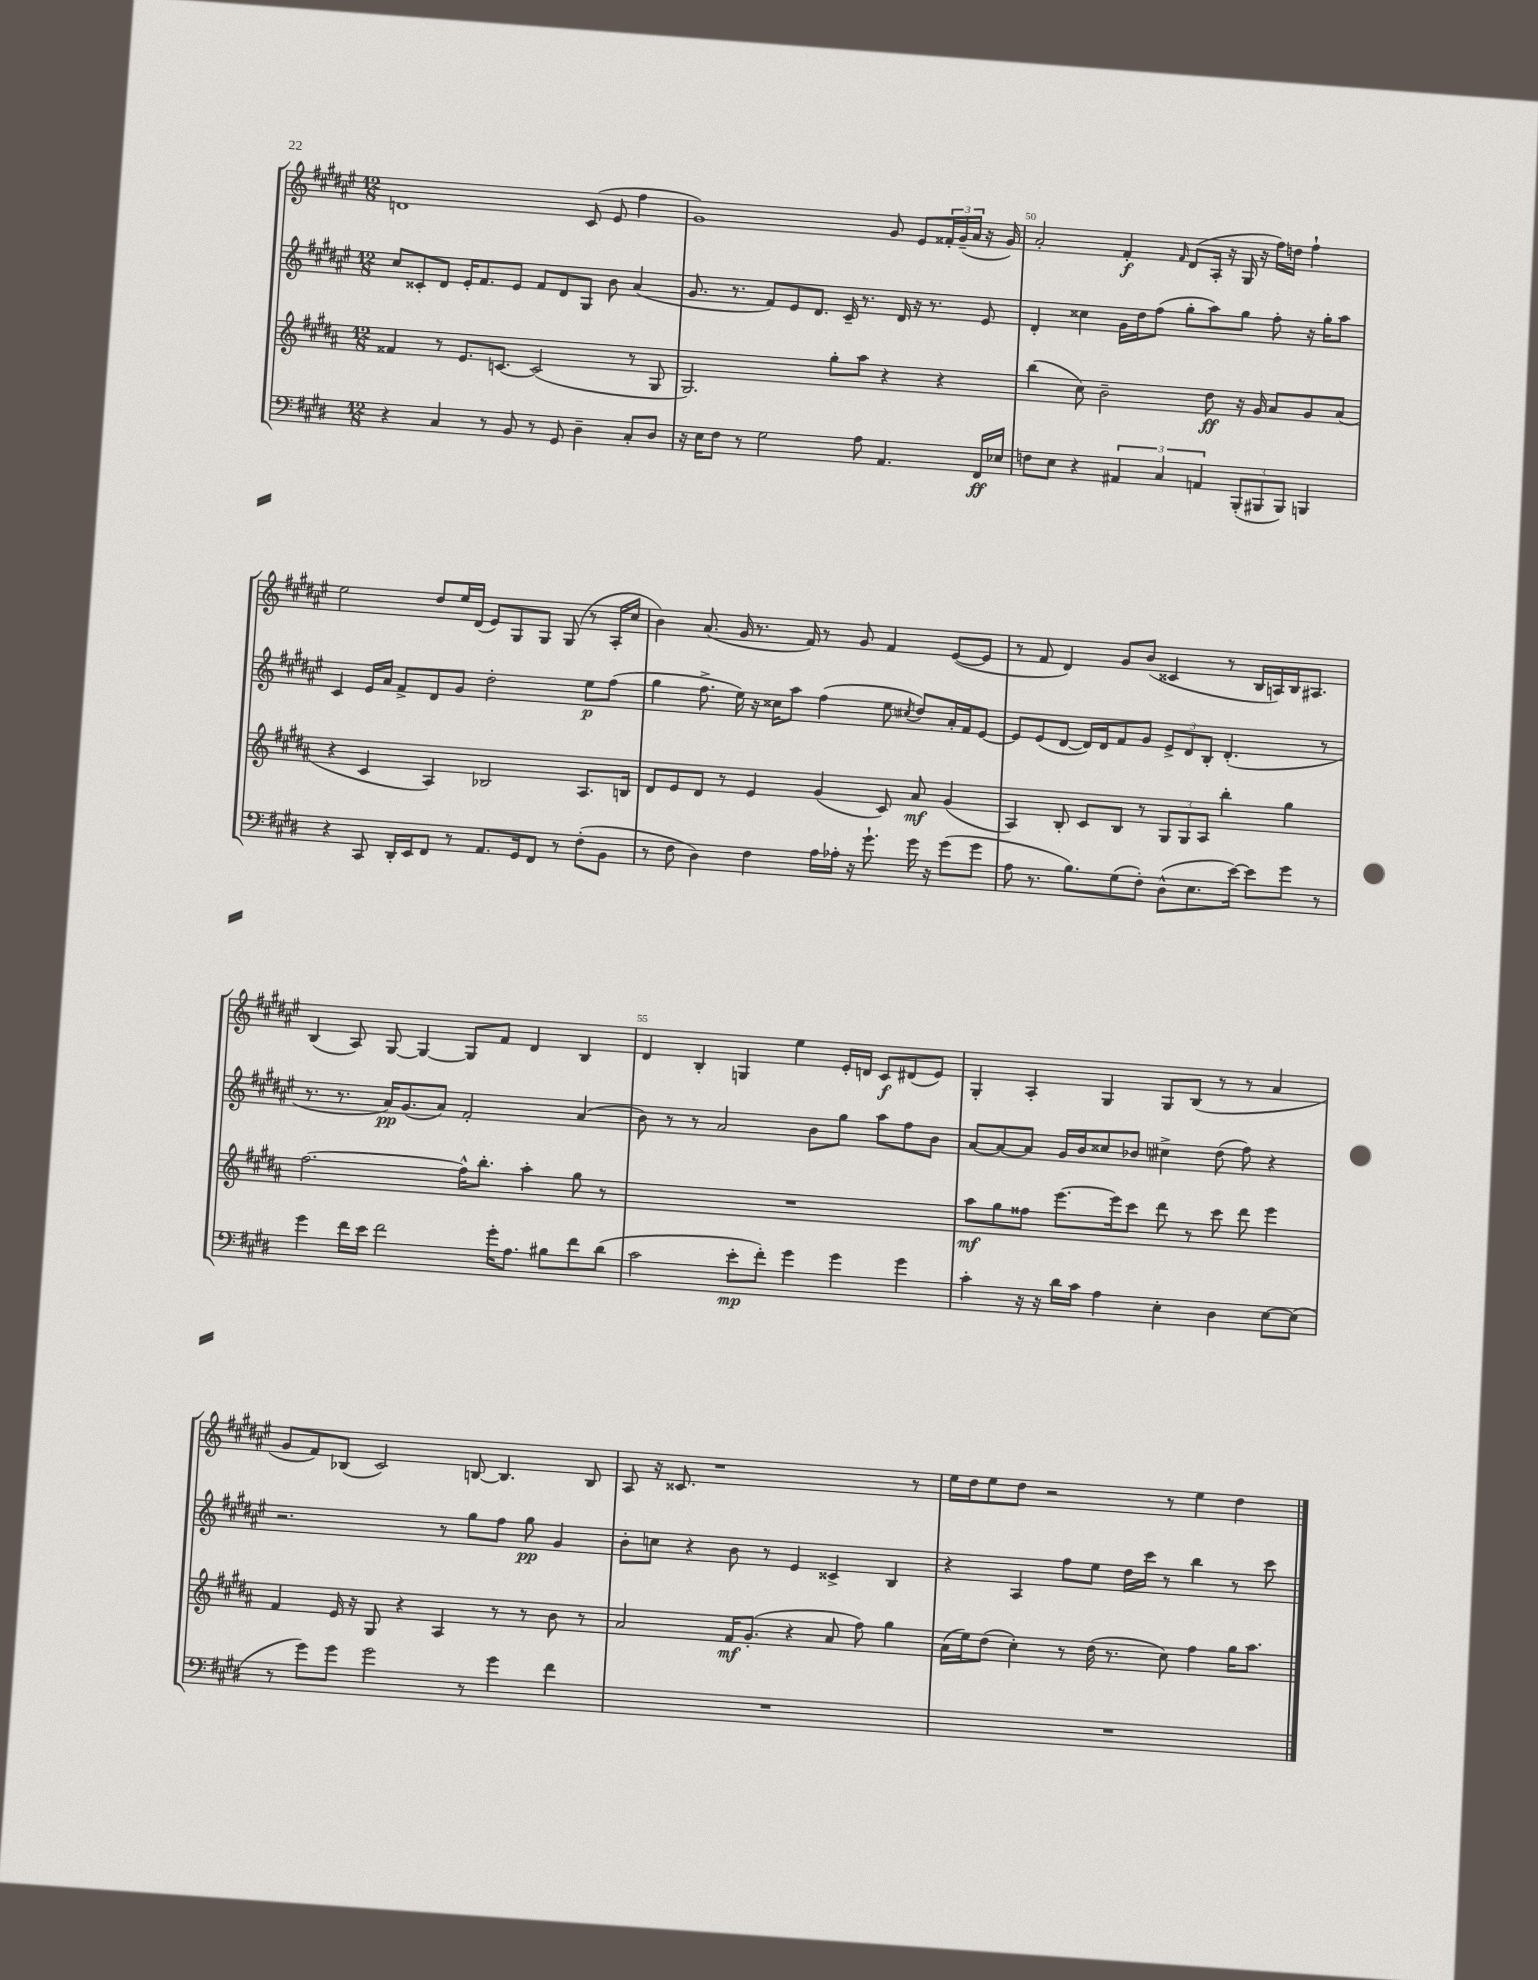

**kern	**dynam	**kern	**dynam	**kern	**dynam	**kern	**dynam
*part4	*part4	*part3	*part3	*part2	*part2	*part1	*part1
*staff4	*staff4	*staff3	*staff3	*staff2	*staff2	*staff1	*staff1
*clefF4	*	*clefG2	*	*clefG2	*	*clefG2	*
*k[f#c#g#d#]	*	*k[f#c#g#d#a#]	*	*k[f#c#g#d#a#e#]	*	*k[f#c#g#d#a#e#]	*
*M12/8	*	*M12/8	*	*M12/8	*	*M12/8	*
=48	=48	=48	=48	=48	=48	=48	=48
4r	.	4f##X/	.	8cc#/L	.	1dn	.
.	.	.	.	8c##X'/	.	.	.
4C#/	.	8r	.	8d#/J	.	.	.
.	.	8.e/L	.	16e#'/KL	.	.	.
.	.	.	.	8.f#/	.	.	.
8r	.	.	.	.	.	.	.
.	.	[8.cn/J	.	.	.	.	.
8BB/	.	.	.	8e#/J	.	.	.
8r	.	(2c/]	.	8f#/L	.	.	.
8GG#/	.	.	.	8d#/	.	.	.
4D#~\	.	.	.	8G#/J	.	(8c#/	.
.	.	.	.	8b\	.	8e#/	.
8C#'/L	.	8r	.	(4a#/	.	4ff#\	.
8D#/J	.	8G#/	.	.	.	.	.
=49	=49	=49	=49	=49	=49	=49	=49
16r	.	2.G#/)	.	8.g#/	.	1g#)	.
16E\KL	.	.	.	.	.	.	.
8F#\J	.	.	.	.	.	.	.
.	.	.	.	8.r	.	.	.
8r	.	.	.	.	.	.	.
2G#\	.	.	.	8f#/L)	.	.	.
.	.	.	.	8e#/	.	.	.
.	.	.	.	8.d#/J	.	.	.
.	.	8gg#'\L	.	.	.	.	.
.	.	.	.	16c#~/	.	.	.
8A\	.	8aa#\J	.	8.r	.	.	.
4.AA/	.	4r	.	.	.	8g#/	.
.	.	.	.	16d#/	.	.	.
.	.	.	.	16r	.	8e#/L	.
.	.	.	.	8.r	.	.	.
.	.	4r	.	.	.	24f##X'/L	.
.	.	.	.	.	.	(24g#~/	.
.	.	.	.	.	.	24a#/JJ	.
16FF#/LL	ff	.	.	8e#/	.	16r	.
16E-X/JJ	.	.	.	.	.	16g#/)	.
=50	=50	=50	=50	=50	=50	=50	=50
8Fn\L	.	(4bb\	.	4d#'/	.	2a#'/	.
8E\J	.	.	.	.	.	.	.
4r	.	8cc#\)	.	4cc##X\	.	.	.
.	.	2b~\	.	.	.	.	.
6AA#X/	.	.	.	16g#\LL	.	4f#'/	f
.	.	.	.	16dd#\J	.	.	.
.	.	.	.	(8ff#\J	.	.	.
6C#/	.	.	.	.	.	.	.
.	.	.	.	.	.	16qqf#/	.
.	.	.	.	8gg#'\L	.	(8d#/L	.
6AAn/	.	.	.	.	.	.	.
.	.	8dd#\	ff	8aa#\)	.	16A#'/Jk	.
.	.	.	.	.	.	16r	.
(12BBB'/L	.	16r	.	8gg#\J	.	16G#/	.
.	.	16g#/	.	.	.	16r	.
12BBB#X/	.	.	.	.	.	.	.
.	.	8a#/L	.	8ff#'\	.	16ff#\LL)	.
12BBB#/J)	.	.	.	.	.	.	.
.	.	.	.	.	.	16ddn\JJ	.
4BBBn/	.	8g#/	.	16r	.	4ff#`\	.
.	.	.	.	16gg#'\KL	.	.	.
.	.	(8a#/J	.	8aa#\J	.	.	.
!!LO:LB:g=z
=51	=51	=51	=51	=51	=51	=51	=51
4r	.	4r	.	4c#/	.	2ee#\	.
8CC#/	.	4c#/	.	16e#/LL	.	.	.
.	.	.	.	16a#/JJ	.	.	.
16DD#'/LL	.	.	.	8f#^/L	.	.	.
16EE/J	.	.	.	.	.	.	.
8FF#/J	.	4A#/)	.	8d#/	.	8dd#/L	.
8r	.	.	.	8g#/J	.	16ee#/L	.
.	.	.	.	.	.	(16d#/JJ	.
8.AA/L	.	2B-X/	.	2dd#'\	.	8e#/L)	.
.	.	.	.	.	.	8G#/	.
16GG#/k	.	.	.	.	.	.	.
8FF#/J	.	.	.	.	.	8G#/J	.
8r	.	.	.	.	.	(8G#/	.
(8F#'\L	.	8.A#/L	.	8ee#\L	p	8r	.
8BB\J	.	.	.	(8ff#\J	.	16A#'/LL	.
.	.	16Bn/Jk	.	.	.	16cc#/JJ	.
=52	=52	=52	=52	=52	=52	=52	=52
8r	.	8d#/L	.	4gg#\	.	4b\)	.
8F#\	.	8e/	.	.	.	.	.
4D#\)	.	8d#/J	.	8.ff#^\	.	(8.a#/	.
.	.	8r	.	.	.	.	.
.	.	.	.	16ee#\)	.	16g#/	.
4F#\	.	4e/	.	16r	.	8.r	.
.	.	.	.	16cc##X\KL	.	.	.
.	.	.	.	8aa#\J	.	.	.
.	.	.	.	.	.	16f#/)	.
16A\LL	.	(4g#/	.	(4ff#\	.	8r	.
16A-X'\JJ	.	.	.	.	.	.	.
16r	.	.	.	.	.	8g#/	.
8.g#`\	.	.	.	.	.	.	.
.	.	8c#/)	.	8ee#\	.	4f#/	.
.	.	.	.	8qcc#X/	.	.	.
16g#\	.	8a#/	mf	8dd#/L)	.	.	.
16r	.	.	.	.	.	.	.
(8g#\L	.	(4g#/	.	16a#'/L	.	([8e#/L	.
.	.	.	.	16f#/J	.	.	.
8g#\J	.	.	.	[8e#/J	.	8e#/J]	.
=53	=53	=53	=53	=53	=53	=53	=53
8A\	.	4A#/)	.	8e#/L]	.	8r	.
8.r	.	.	.	(8e#/	.	8f#/	.
.	.	8B'/	.	[8d#/J	.	4d#/)	.
8.B\L)	.	.	.	.	.	.	.
.	.	8c#/L	.	16d#/LL])	.	.	.
.	.	.	.	16d#/J	.	.	.
(8G#\	.	8B/J	.	8f#/	.	8g#/L	.
8F#'\J)	.	8r	.	8g#/J	.	(8b/J	.
(8D#^^\L	.	12G#/L	.	12e#^/L	.	4c##X/	.
.	.	12G#/	.	12d#/	.	.	.
8.E\	.	.	.	.	.	.	.
.	.	12A#/J	.	12B'/J	.	.	.
.	.	4bb'\	.	(4.d#'/	.	8r	.
[16e\Jk)	.	.	.	.	.	.	.
8e\L]	.	.	.	.	.	16B/LL	.
.	.	.	.	.	.	16An/)	.
8g#\J	.	4gg#\	.	.	.	16B/J	.
.	.	.	.	.	.	8.A#X/J	.
8r	.	.	.	8r	.	.	.
!!LO:LB:g=z
=54	=54	=54	=54	=54	=54	=54	=54
4g#\	.	[2.ff#\	.	8.r	.	(4B/	.
.	.	.	.	8.r	.	.	.
16f#\LL	.	.	.	.	.	8A#/)	.
16e\JJ	.	.	.	.	.	.	.
2f#\	.	.	.	16a#/KL)	pp	[8G#/	.
.	.	.	.	(8.g#/	.	.	.
.	.	.	.	.	.	4G#/_	.
.	.	.	.	8a#/J)	.	.	.
.	.	16ff#^^\KL]	.	2f#'/	.	8G#/L]	.
.	.	8.bb'\J	.	.	.	.	.
16g#'\KL	.	.	.	.	.	8f#/J	.
8.A\J	.	.	.	.	.	.	.
.	.	4aa#'\	.	.	.	4d#/	.
8B#X\L	.	.	.	.	.	.	.
8f#\	.	8gg#\	.	(4a#/	.	4B/	.
(8d#\J	.	8r	.	.	.	.	.
=55	=55	=55	=55	=55	=55	=55	=55
2c#\	.	1.r	.	8b\)	.	4d#/	.
.	.	.	.	8r	.	.	.
.	.	.	.	8r	.	4B'/	.
.	.	.	.	2a#/	.	.	.
8e'\L	mp	.	.	.	.	4Gn/	.
8f#'\J)	.	.	.	.	.	.	.
4g#\	.	.	.	.	.	4ee#\	.
.	.	.	.	8b\L	.	.	.
4g#\	.	.	.	8gg#\J	.	16e#'/LL	.
.	.	.	.	.	.	16dn/JJ	.
.	.	.	.	8aa#\L	.	8c#/L	f
4g#\	.	.	.	8ff#\	.	(8d#X/	.
.	.	.	.	8b\J	.	8e#/J)	.
=56	=56	=56	=56	=56	=56	=56	=56
4c#'\	.	8aa#\L	mf	[8a#/L	.	4G#'/	.
.	.	8gg#\	.	8a#/_	.	.	.
16r	.	8ff##X\J	.	8a#/J]	.	4A#'/	.
16r	.	.	.	.	.	.	.
16d#\LL	.	[8.eee\L	.	16g#/LL	.	.	.
16c#\JJ	.	.	.	16b/J	.	.	.
4A\	.	.	.	8cc##X/	.	4G#/	.
.	.	16eee\k]	.	.	.	.	.
.	.	8ccc#\J	.	8b-X/J	.	.	.
4E'\	.	8ddd#\	.	4cc#X^\	.	8G#/L	.
.	.	8r	.	.	.	(8B/J	.
4D#\	.	8ccc#\	.	(8dd#\	.	8r	.
.	.	8ddd#\	.	8ff#\)	.	8r	.
[8E\L	.	4eee\	.	4r	.	4a#/	.
(8E\J]	.	.	.	.	.	.	.
!!LO:LB:g=z
=57	=57	=57	=57	=57	=57	=57	=57
8r	.	4f#/	.	2.r	.	8g#/L	.
8g#\L)	.	.	.	.	.	8f#/)	.
8g#\J	.	16e/	.	.	.	(8B-X/J	.
.	.	16r	.	.	.	.	.
2g#\	.	8G#/	.	.	.	2c#/)	.
.	.	4r	.	.	.	.	.
.	.	4A#/	.	8r	.	.	.
8r	.	.	.	8gg#\L	.	[8Bn/	.
4g#\	.	8r	.	8ff#\J	.	4.B/]	.
.	.	8r	.	8gg#\	pp	.	.
4f#\	.	8b\	.	4g#/	.	.	.
.	.	8r	.	.	.	8B/	.
=58	=58	=58	=58	=58	=58	=58	=58
1.r	.	2a#/	.	8b'\L	.	8A#/	.
.	.	.	.	8ccn\J	.	16r	.
.	.	.	.	.	.	8.c##X/	.
.	.	.	.	4r	.	.	.
.	.	.	.	.	.	1r	.
.	.	16f#/KL	mf	8b\	.	.	.
.	.	(8.g#'/J	.	.	.	.	.
.	.	.	.	8r	.	.	.
.	.	4r	.	4e#/	.	.	.
.	.	8a#/	.	4c##X^/	.	.	.
.	.	8ff#\)	.	.	.	.	.
.	.	4gg#\	.	4B/	.	.	.
.	.	.	.	.	.	8r	.
=59	=59	=59	=59	=59	=59	=59	=59
1.r	.	(16a#\LL	.	4r	.	16ee#\LL	.
.	.	16ee\J)	.	.	.	16dd#\J	.
.	.	(8dd#\J	.	.	.	8ee#\	.
.	.	4cc#'\)	.	4A#/	.	8dd#\J	.
.	.	.	.	.	.	2r	.
.	.	8r	.	8ff#\L	.	.	.
.	.	(16dd#\	.	8ee#\J	.	.	.
.	.	8.r	.	.	.	.	.
.	.	.	.	16dd#\LL	.	.	.
.	.	.	.	16ccc#\JJ	.	.	.
.	.	8cc#\)	.	8r	.	8r	.
.	.	4ff#\	.	4bb\	.	4ee#\	.
.	.	16gg#\KL	.	8r	.	4dd#\	.
.	.	8.aa#\J	.	.	.	.	.
.	.	.	.	8ccc#\	.	.	.
==	==	==	==	==	==	==	==
*-	*-	*-	*-	*-	*-	*-	*-
